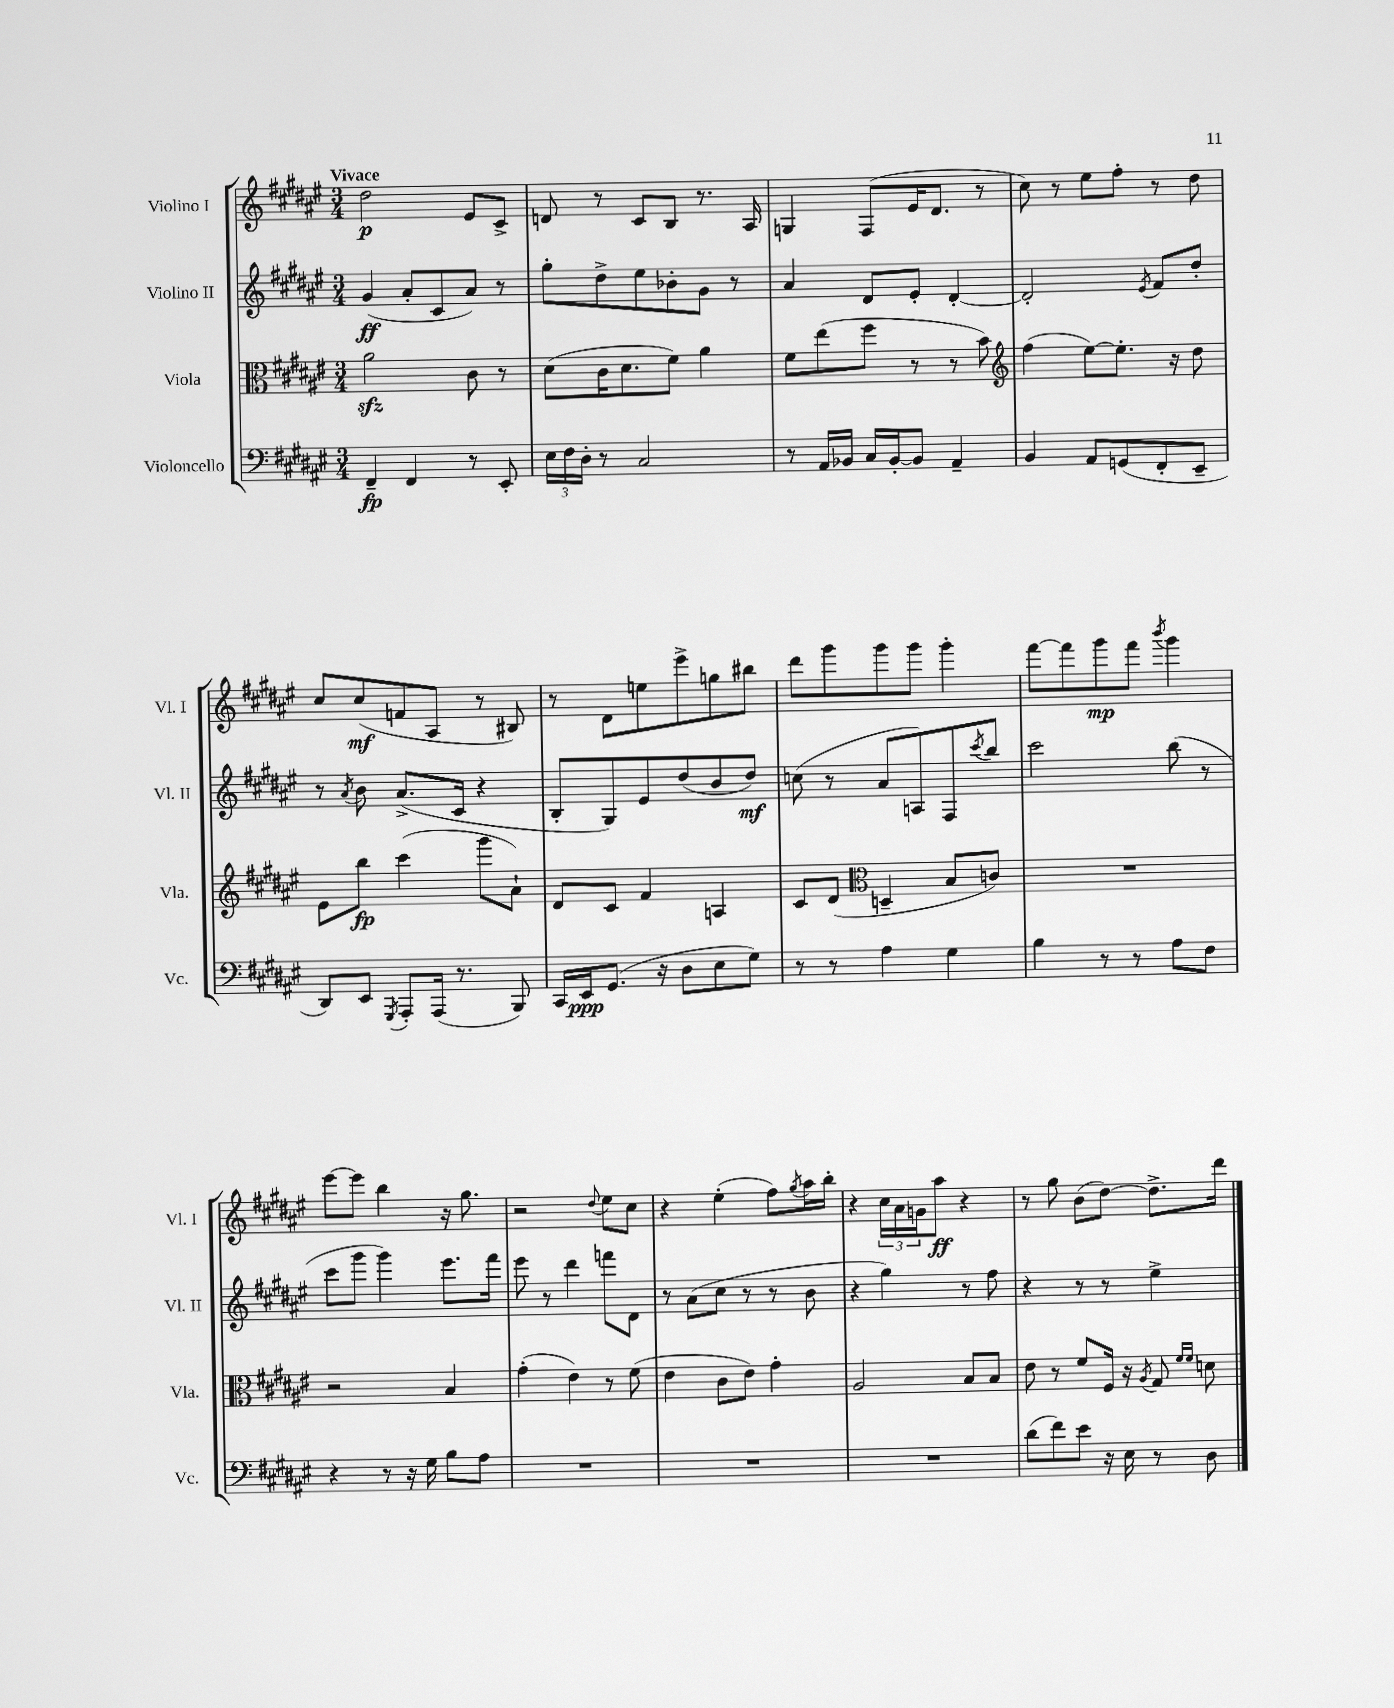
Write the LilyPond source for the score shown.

<<
\new StaffGroup <<
\new Staff = "s0" \with { instrumentName = "Violino I" shortInstrumentName = "Vl. I" } {
    \clef treble \key fis \major \numericTimeSignature \time 3/4 \tempo "Vivace"
    dis''2\p eis'8 cis'8-> |
    d'8 r8 cis'8 b8 r8. ais16 |
    g4 fis8( eis'16 dis'8. r8 |
    cis''8) r8 eis''8 fis''8-. r8 dis''8 |
    cis''8 cis''8\mf( f'8 ais8 r8 bis8) |
    r8 dis'8 e''8 eis'''8-> g''8 bis''8 |
    dis'''8 gis'''8 gis'''8 gis'''8 gis'''4-. |
    fis'''8~ fis'''8 gis'''8\mp fis'''8 \acciaccatura { b'''8 } gis'''4 |
    eis'''8~ eis'''8 b''4 r16 gis''8. |
    r2 \appoggiatura { dis''8 } eis''8 cis''8 |
    r4 eis''4-.( fis''8) \acciaccatura { gis''8 } ais''16 b''16-. |
    r4 \tuplet 3/2 { cis''16 ais'16 g'16 } ais''8\ff r4 |
    r8 gis''8 b'8( dis''8~) dis''8.-> dis'''16 \bar "|." |
}
\new Staff = "s1" \with { instrumentName = "Violino II" shortInstrumentName = "Vl. II" } {
    \clef treble \key fis \major \numericTimeSignature \time 3/4
    gis'4\ff( ais'8-. cis'8 ais'8) r8 |
    gis''8-. dis''8-> eis''8 bes'8-. gis'8 r8 |
    ais'4 dis'8 eis'8-. dis'4~-. |
    dis'2-. \acciaccatura { eis'8 } fis'8 dis''8-. |
    r8 \acciaccatura { ais'8 } b'8 ais'8.->( cis'16 r4 |
    b8-. gis8) eis'8 dis''8( b'8 dis''8\mf) |
    c''8( r8 ais'8 a8) fis8 \acciaccatura { cis'''8 } b''8 |
    cis'''2 b''8( r8 |
    cis'''8 gis'''8 gis'''4) eis'''8. fis'''16 |
    eis'''8 r8 dis'''4 f'''8 dis'8 |
    r8 ais'8( cis''8 r8 r8 b'8 |
    r4 gis''4) r8 fis''8 |
    r4 r8 r8 eis''4-> \bar "|." |
}
\new Staff = "s2" \with { instrumentName = "Viola" shortInstrumentName = "Vla." } {
    \clef alto \key fis \major \numericTimeSignature \time 3/4
    ais'2\sfz cis'8 r8 |
    dis'8( cis'16 dis'8. fis'8) ais'4 |
    fis'8 eis''8( fis''8 r8 r8 b'8) |
    \clef treble fis''4( eis''8~) eis''8.-. r16 dis''8 |
    eis'8 b''8\fp cis'''4( gis'''8 ais'8-!) |
    dis'8 cis'8 fis'4 a4 |
    cis'8 dis'8( \clef alto d4-- b8 c'8) |
    R2. |
    r2 b4 |
    gis'4-.( eis'4) r8 fis'8( |
    eis'4 cis'8 eis'8) gis'4-. |
    ais2 b8 b8 |
    eis'8 r8 fis'8 fis16 r16 \acciaccatura { ais8 } gis8 \grace { fis'16 fis'16 } d'8 \bar "|." |
}
\new Staff = "s3" \with { instrumentName = "Violoncello" shortInstrumentName = "Vc." } {
    \clef bass \key fis \major \numericTimeSignature \time 3/4
    fis,4--\fp fis,4 r8 eis,8-. |
    \tuplet 3/2 { eis16 fis16 dis16-. } r8 cis2 |
    r8 ais,16 bes,16 cis16 bes,16~-. bes,8 ais,4-- |
    b,4 ais,8 g,8( fis,8-. eis,8-- |
    dis,8) eis,8 \acciaccatura { gis,,8 } ais,,8-. ais,,16( r8. b,,8) |
    cis,16 eis,16\ppp gis,8.( r16 dis8 eis8 gis8) |
    r8 r8 ais4 gis4 |
    b4 r8 r8 ais8 fis8 |
    r4 r8 r16 gis16 b8 ais8 |
    R2. |
    R2. |
    R2. |
    dis'8( fis'8) eis'8 r16 eis16 r8 dis8 \bar "|." |
}
>>
>>
\layout { \context { \Score \remove "Bar_number_engraver" } }
